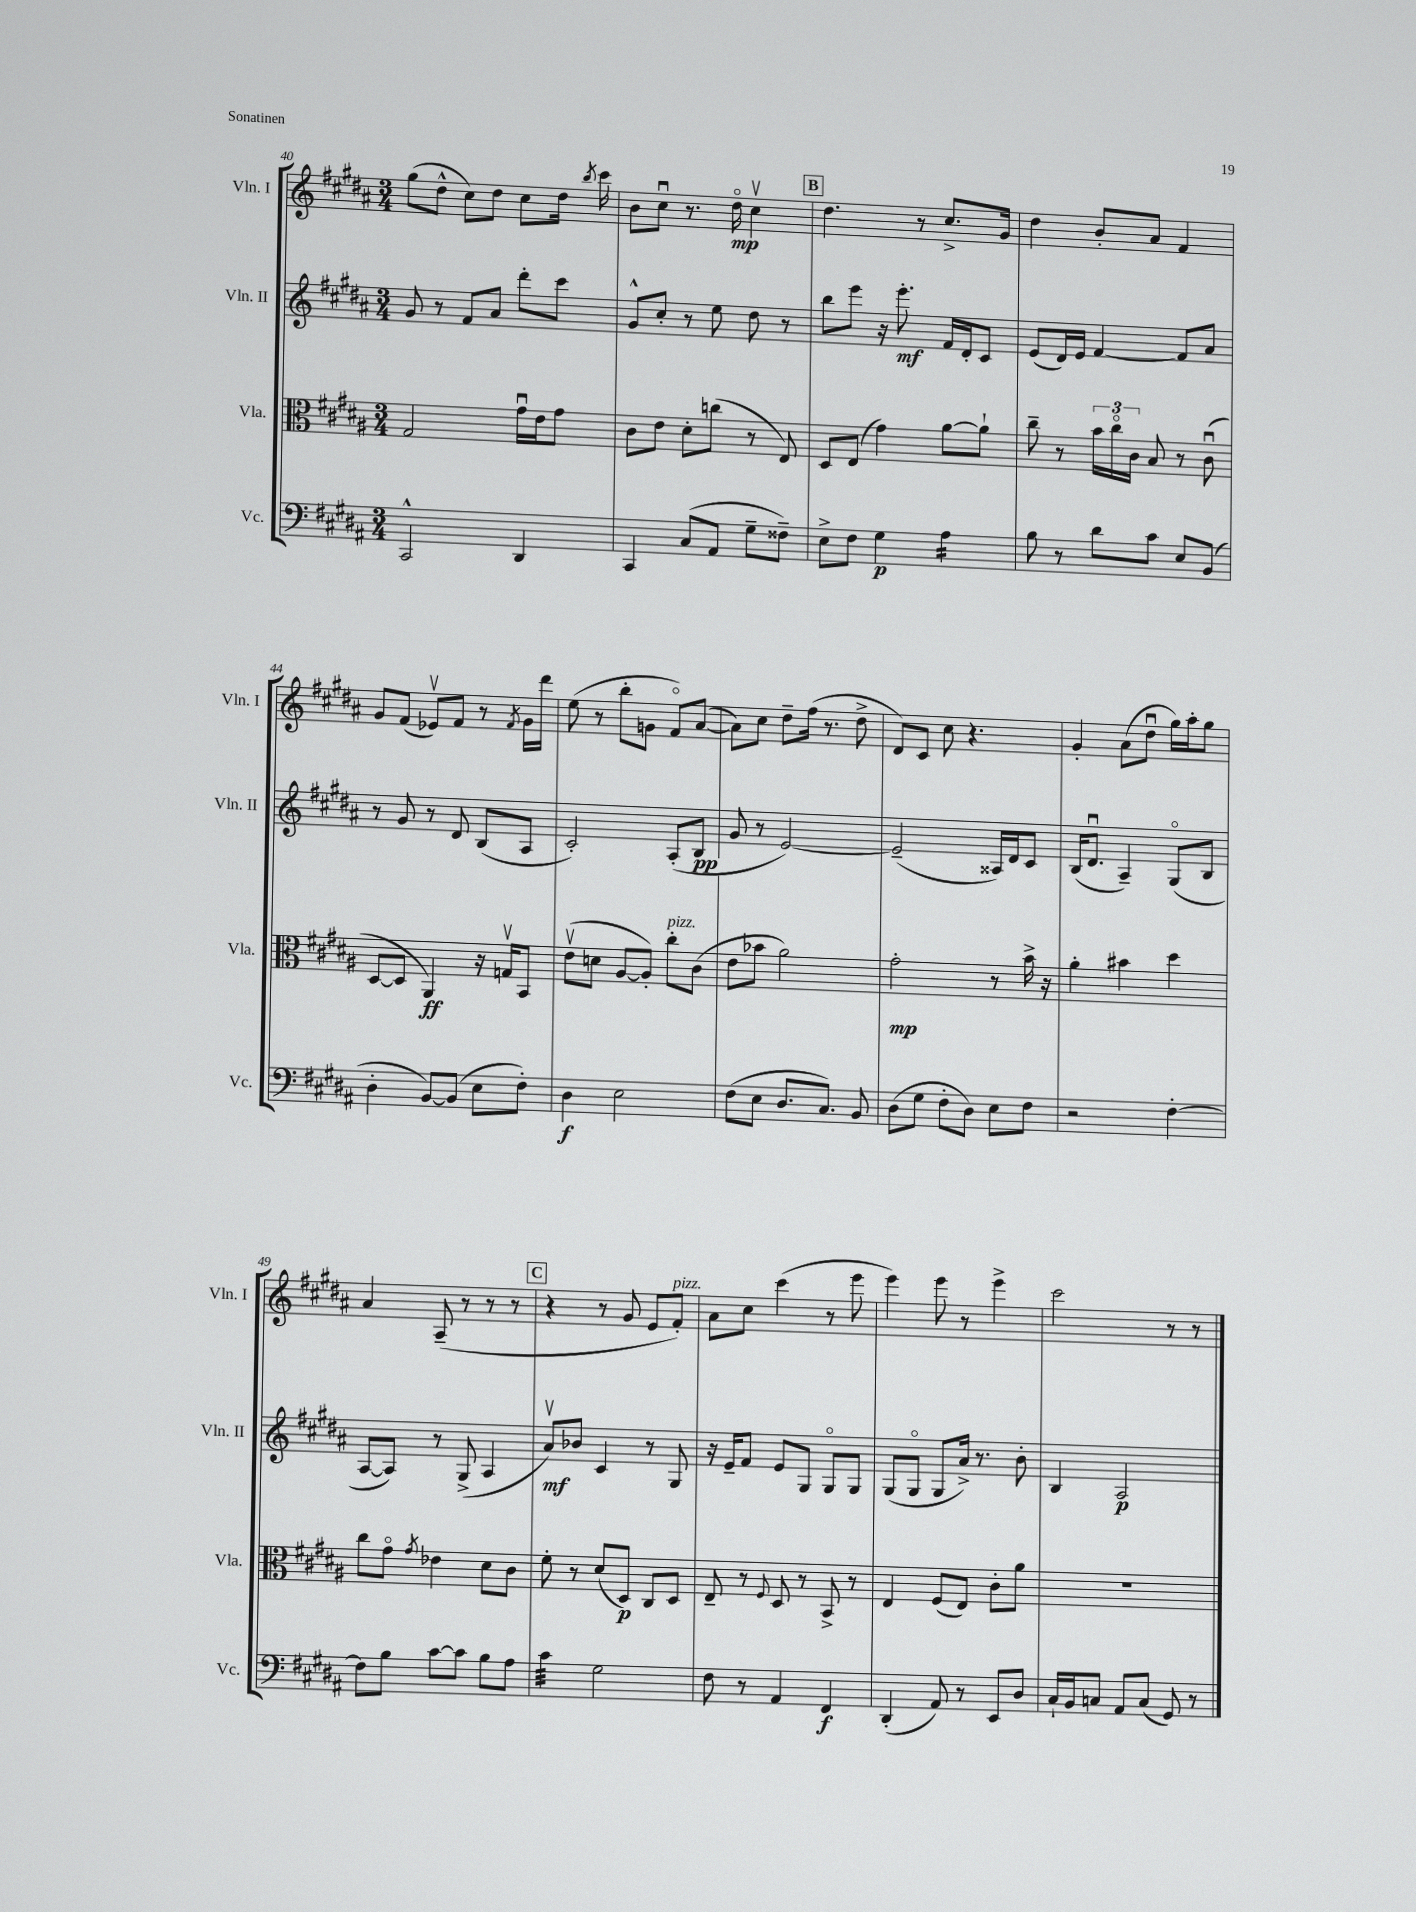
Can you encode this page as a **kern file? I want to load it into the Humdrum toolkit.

**kern	**kern	**kern	**kern
*staff4	*staff3	*staff2	*staff1
*clefF4	*clefC3	*clefG2	*clefG2
*k[f#c#g#d#a#]	*k[f#c#g#d#a#]	*k[f#c#g#d#a#]	*k[f#c#g#d#a#]
*M3/4	*M3/4	*M3/4	*M3/4
2CC#^^	2G#	8g#	(8gg#
.	.	8r	8dd#^^
.	.	8f#	8cc#)
.	.	8a#	8dd#
4DD#	16g#u	8ddd#'	8cc#
.	16e	.	.
.	8g#	8ccc#	16dd#
.	.	.	8qbb
.	.	.	16ccc#
=	=	=	=
4CC#	8c#	8g#^^	8b
.	8e	8cc#'	8cc#u
(8C#	8d#'	8r	8.r
8AA#	(8cc	8ee	.
.	.	.	16dd#o
8G#~	8r	8dd#	4cc#v
8F##~)	8E)	8r	.
=	=	=	=
8E^	8D#	8bb	4.dd#
8F#	(8E	8eee	.
4G#	4g#)	16r	.
.	.	8.eee'	.
.	.	.	8r
4A#	[8a#	16f#	8.cc#^
.	.	16d#'	.
.	8a#`]	8c#	.
.	.	.	16g#
=	=	=	=
8B	8cc#~	(8e	4dd#
8r	8r	16d#)	.
.	.	16e	.
8d#	24b	[4f#	8b'
.	24cc#o	.	.
.	24c#	.	.
8c#	8B	.	8a#
8E	8r	8f#]	4f#
(8BB	(8c#u	8a#	.
=	=	=	=
4D#'	[8D#	8r	8g#
.	8D#]	8g#	(8f#
[8BB)	4AA#)	8r	8e-v)
(8BB]	.	8d#	8f#
8E	16r	(8B	8r
.	16Gv	.	.
.	.	.	8qf#
8F#')	8BB	8A#	16g#
.	.	.	16ddd#
=	=	=	=
4D#	(8ev	2c#')	(8ee
.	8d	.	8r
2E	[8A#	.	8bb'
.	8A#'])	.	8g
.	8cc#'	(8A#'	8f#o)
.	(8c#	8B	([8a#
=	=	=	=
(8F#	8e	8g#	8a#])
8E	8b-	8r	8cc#
8.D#	2a#)	[2e)	8dd#~
.	.	.	(16ff#
8.C#)	.	.	8.r
8BB	.	.	8dd#^
=	=	=	=
(8D#	2g#'	(2e~]	8d#)
8G#	.	.	8c#
8F#'	.	.	8cc#
8D#)	.	.	4.r
8E	8r	16A##)	.
.	.	16d#	.
8F#	16b^	8c#	.
.	16r	.	.
=	=	=	=
2r	4a#'	(16B	4g#'
.	.	8.d#u	.
.	4b#	4A#~)	(8a#
.	.	.	8dd#u
[4F#'	4dd#	(8G#o	16gg#)
.	.	.	16aa#'
.	.	8B	8gg#
=	=	=	=
8F#]	8cc#	[8A#	4a#
8B	8g#o	8A#])	.
.	8qg#	.	.
[8c#	4e-	8r	(8A#~
8c#]	.	(8G#^	8r
8B	8d#	4A#	8r
8A#	8c#	.	8r
=	=	=	=
4c#	8f#'	8a#v)	4r
.	8r	8b-	.
2G#	(8d#	4c#	8r
.	8D#)	.	8g#
.	8C#	8r	8e
.	8D#	8G#	8f#')
=	=	=	=
8F#	8E~	16r	8a#
.	.	16e~	.
8r	8r	8f#	8cc#
.	8qqF#	.	.
4AA#	8D#	8e	(4ccc#
.	8r	8G#	.
4FF#	8BB^	8G#o	8r
.	8r	8G#	8eee
=	=	=	=
(4DD#'	4E	(8G#	4eee)
.	.	8G#o	.
8AA#)	(8F#	8G#	8eee
8r	8E)	16a#^)	8r
.	.	8.r	.
8EE	8c#'	.	4eee^
8D#	8a#	8b'	.
=	=	=	=
16C#`	2.r	4B	2ccc#
16BB	.	.	.
8C	.	.	.
8AA#	.	2A#	.
(8C	.	.	.
8GG#)	.	.	8r
8r	.	.	8r
==	==	==	==
*-	*-	*-	*-
